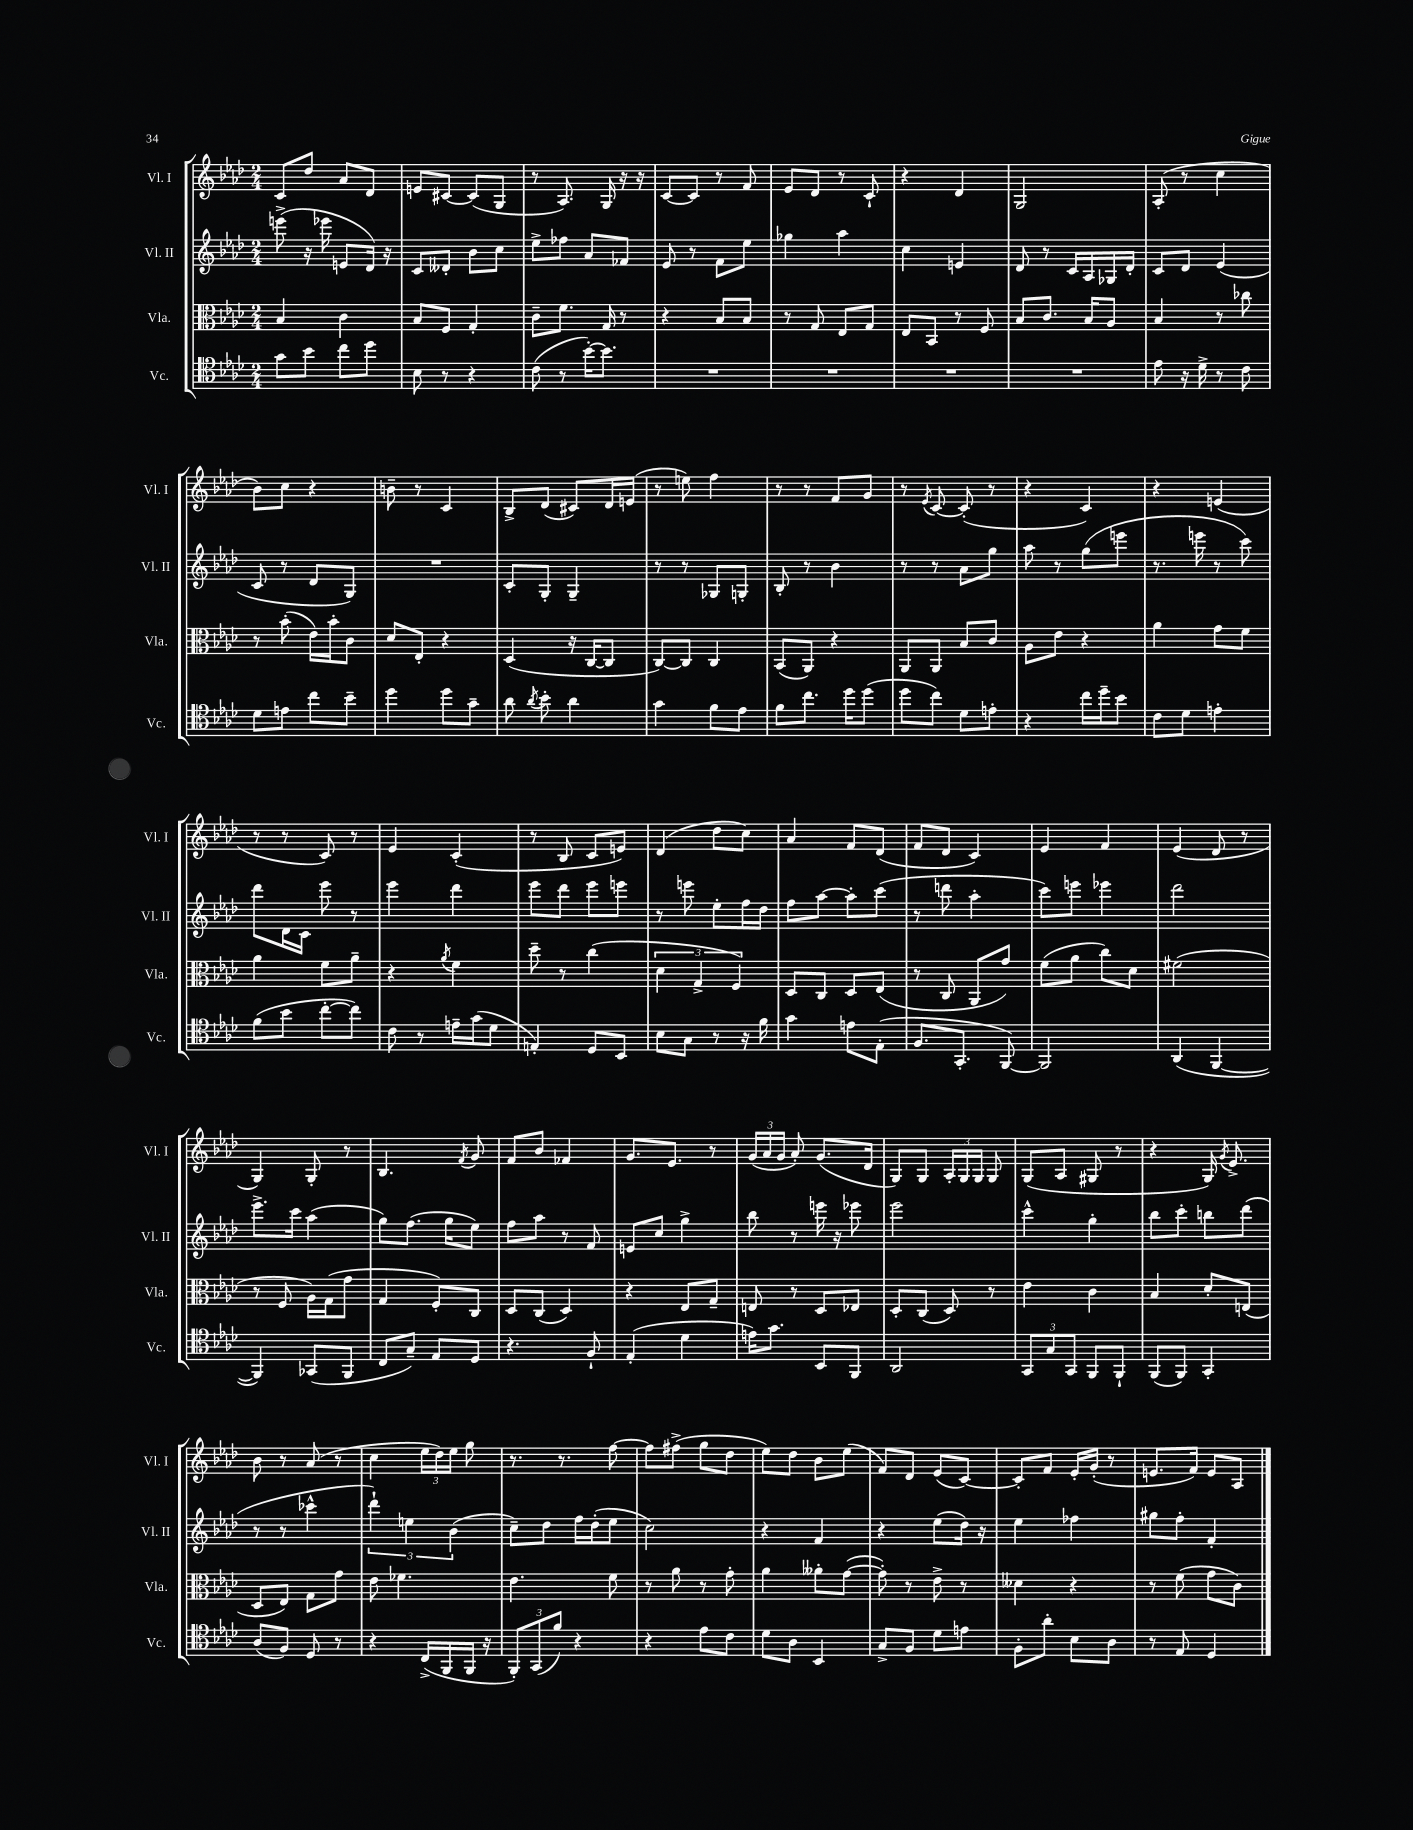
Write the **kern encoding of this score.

**kern	**kern	**kern	**kern
*part4	*part3	*part2	*part1
*staff4	*staff3	*staff2	*staff1
*I"Vc.	*I"Vla.	*I"Vl. II	*I"Vl. I
*I'Vc.	*I'Vla.	*I'Vl. II	*I'Vl. I
*clefC4	*clefC3	*clefG2	*clefG2
*k[b-e-a-d-]	*k[b-e-a-d-]	*k[b-e-a-d-]	*k[b-e-a-d-]
*M2/4	*M2/4	*M2/4	*M2/4
=78	=78	=78	=78
8g\L	4B-/	(8eeen^\	8c/L
8b-\J	.	16r	8dd-/J
.	.	16eee-X\	.
8cc\L	4c\	8en/L	8a-/L
8dd-\J	.	16d-/Jk)	8d-/J
.	.	16r	.
=79	=79	=79	=79
8B-\	8B-/L	8c/L	8en/L
8r	8F/J	8d--X'/J	[8c#X/J
4r	4G'/	8b-\L	(8c#/L]
.	.	8cc\J	8G/J
=80	=80	=80	=80
(8c\	8c~\L	8ee-^\L	8r
8r	8.f\J	8ff-X\J	8.A-/)
[16b-'\KL)	.	8a-/L	.
8.b-\J]	16G/	.	16G/
.	8r	8f-X/J	16r
.	.	.	16r
=81	=81	=81	=81
2r	4r	8e-/	[8c/L
.	.	8r	8c/J]
.	8B-/L	8f\L	8r
.	8B-/J	8ee-\J	8f/
=82	=82	=82	=82
2r	8r	4gg-X\	8e-/L
.	8G/	.	8d-/J
.	8E-/L	4aa-\	8r
.	8G/J	.	8c`/
=83	=83	=83	=83
2r	8E-/L	4cc\	4r
.	8BB-/J	.	.
.	8r	4en/	4d-/
.	8F/	.	.
=84	=84	=84	=84
2r	8B-/L	8d-/	2G/
.	8.c/J	8r	.
.	.	16c/LL	.
.	16B-/KL	16A-/	.
.	8A-/J	16G-X/	.
.	.	16d-'/JJ	.
=85	=85	=85	=85
8e-\	4B-/	8c/L	(8A-'/
16r	.	8d-/J	8r
16d-^\	.	.	.
8r	8r	(4e-/	4cc\
8c\	8cc-X\	.	.
!!LO:LB:g=z
=86	=86	=86	=86
8d-\L	8r	8c/	8b-\L)
8en\J	(8b-'\	8r	8cc\J
8cc\L	16e-\LL)	8d-/L	4r
.	16b-'\J	.	.
8b-~\J	8c\J	8G/J)	.
=87	=87	=87	=87
4dd-\	8d-/L	2r	8bn~\
.	8E-'/J	.	8r
8dd-\L	4r	.	4c/
8g~\J	.	.	.
=88	=88	=88	=88
8a-\	(4D-/	8c'/L	8B-^/L
8qa-/	.	.	.
8b-'\	.	8G'/J	(8d-/J
4a-\	16r	4G~/	8c#X/L)
.	[16C/KL	.	.
.	8C/J]	.	16d-/L
.	.	.	(16en/JJ
=89	=89	=89	=89
4g\	[8C/L)	8r	8r
.	8C/J]	8r	8een\)
8f\L	4C/	8G-X/L	4ff\
8e-\J	.	8Gn'/J	.
=90	=90	=90	=90
8f\L	(8BB-/L	8B-'/	8r
8.cc\J	8AA-/J)	8r	8r
.	4r	4b-\	8f/L
16dd-\KL	.	.	.
(8dd-\J	.	.	8g/J
=91	=91	=91	=91
8dd-\L	8AA-/L	8r	8r
.	.	.	8qe-/
8cc\J)	8AA-/J	8r	[8c/
8d-\L	8B-/L	8a-\L	(8c'/]
8en'\J	8c/J	8gg\J	8r
=92	=92	=92	=92
4r	8A-\L	8aa-\	4r
.	8e-\J	8r	.
16cc\LL	4r	(8gg\L	4c/)
16dd-~\J	.	.	.
8b-\J	.	8eeen\J	.
=93	=93	=93	=93
8c\L	4a-\	8.r	4r
8d-\J	.	.	.
.	.	16eeen\	.
4en'\	8g\L	8r	(4en/
.	8f\J	8ccc\)	.
!!LO:LB:g=z
=94	=94	=94	=94
(8f\L	4a-\	8ddd-\L	8r
8b-\J	.	16d-\L	8r
.	.	16c\JJ	.
[8cc'\L	8f\L	8eee-\	8c/)
8cc\J])	8a-~\J	8r	8r
=95	=95	=95	=95
8c\	4r	4eee-\	4e-/
8r	.	.	.
.	8qa-/	.	.
16en~\LL	4f\	4ddd-\	(4c'/
(16g\J	.	.	.
8d-\J	.	.	.
=96	=96	=96	=96
4En'/)	8dd-~\	8eee-\L	8r
.	8r	8ddd-\J	8B-/
8D-/L	(4cc\	8eee-\L	8c/L
8BB-/J	.	8eeen\J	8en/J)
=97	=97	=97	=97
8B-\L	6d-\	8r	(4d-/
8G\J	.	8eeen\	.
.	6G^/	.	.
8r	.	8ee-'\L	8dd-\L
.	6F/)	.	.
16r	.	16ff\L	8cc\J)
16f\	.	16dd-\JJ	.
=98	=98	=98	=98
4g\	8D-/L	8ff\L	4a-/
.	8C/J	[8aa-\J	.
8en\L	8D-/L	8aa-'\L]	8f/L
(8E-'\J	(8E-/J	(8ccc\J	(8d-/J
=99	=99	=99	=99
8.F/L	8r	8r	8f/L
.	8C/	8dddn\	8d-/J
8.GG'/J	.	.	.
.	8AA-/L	4aa-'\	4c/)
[8FF/)	8g/J)	.	.
=100	=100	=100	=100
2FF/]	(8f\L	8ccc\L)	4e-/
.	8a-\J	8eeen\J	.
.	8cc\L)	4eee-X\	4f/
.	8d-\J	.	.
=101	=101	=101	=101
(4AA-/	(2f#X\	2ddd-\	(4e-/
[4FF/	.	.	8d-/
.	.	.	8r
!!LO:LB:g=z
=102	=102	=102	=102
4FF/])	8r	8.eee-^\L	4G/)
.	8F/	.	.
.	.	16ccc\Jk	.
(8GG-X/L	16A-\LL)	(4aa-\	8G'/
.	(16G\J	.	.
8FF/J	8g\J	.	8r
=103	=103	=103	=103
8C/L	4G/	8gg\L)	4.B-/
8G~/J)	.	(8.ff\J	.
8E-/L	8F'/L)	.	.
.	.	16gg\KL	.
.	.	.	8qf/
8D-/J	8C/J	8ee-\J)	8g/
=104	=104	=104	=104
4.r	8D-/L	8ff\L	8f/L
.	(8C/J	8aa-\J	8b-/J
.	4D-/)	8r	4f-X/
8F`/	.	8f/	.
=105	=105	=105	=105
(4E-'/	4r	8en/L	8.g/L
.	.	8cc/J	.
.	.	.	8.e-/J
4d-\	8E-/L	4gg^\	.
.	8G~/J	.	8r
=106	=106	=106	=106
16en\KL)	8En/	8bb-\	(24g/LL
.	.	.	24a-/
8.g\J	.	.	.
.	.	.	24g/JJ
.	8r	8r	8a-'/)
8BB-/L	8D-/L	16eeen\	(8.g/L
.	.	16r	.
8FF/J	8E-X/J	8eee-X\	.
.	.	.	16d-/Jk
=107	=107	=107	=107
2AA-/	8D-'/L	2eee-\	8G/L)
.	(8C/J	.	8G/J
.	8D-/)	.	24A-'/LL
.	.	.	24G/
.	.	.	24G/JJ
.	8r	.	8G/
=108	=108	=108	=108
12GG/L	4e-\	4ccc^^\	(8G/L
12G/	.	.	.
.	.	.	8A-/J
12GG/J	.	.	.
8FF/L	4c\	4gg'\	8G#X/
8FF`/J	.	.	8r
=109	=109	=109	=109
(8FF/L	4B-/	8bb-\L	4r
8FF/J)	.	8ccc'\J	.
4GG'/	8d-'/L	8bbn\L	16G/)
.	.	.	8qg/
.	.	.	8.e-^/
.	(8En/J	(8ddd-\J	.
!!LO:LB:g=z
=110	=110	=110	=110
(8A-/L	8D-/L	8r	8b-\
8F/J)	8E-/J)	8r	8r
8D-/	8G\L	4ccc-X^^\	(8a-/
8r	8g\J	.	8r
=111	=111	=111	=111
4r	8e-\	6ddd-`\)	4cc\
.	4.f-X\	.	.
.	.	6een\	.
(16C^/LL	.	.	24ee-\LL
.	.	.	24dd-\)
16FF/	.	.	.
.	.	(6b-\	24ee-\JJ
16FF/JJ	.	.	8gg\
16r	.	.	.
=112	=112	=112	=112
12FF'/L)	4.e-\	8cc~\L)	8.r
(12GG/	.	.	.
.	.	8dd-\J	.
12f/J)	.	.	.
.	.	.	8.r
4r	.	16ff\LL	.
.	.	(16dd-'\J	.
.	8f\	8ee-\J	[8ff\
=113	=113	=113	=113
4r	8r	2cc\)	8ff\L]
.	8a-\	.	(8ff#X^\J
8e-\L	8r	.	8gg\L
8c\J	8g'\	.	8dd-\J
=114	=114	=114	=114
8d-\L	4a-\	4r	8ee-\L)
8A-\J	.	.	8dd-\J
4BB-/	8a--X'\L	4f/	8b-\L
.	([8g\J	.	(8ee-\J
=115	=115	=115	=115
8G^/L	8g'\])	4r	8f/L)
8F/J	8r	.	8d-/J
8d-\L	8e-^\	(8ee-\L	(8e-/L
8en\J	8r	16dd-\Jk)	[8c/J)
.	.	16r	.
=116	=116	=116	=116
8F'\L	4d--X\	4ee-\	8c'/L]
8a-'\J	.	.	8f/J
8B-\L	4r	4ff-X\	16e-'/LL
.	.	.	(16g'/JJ
8A-\J	.	.	8r
=117	=117	=117	=117
8r	8r	8gg#X\L	8.en/L
8E-/	(8f\	8ff'\J	.
.	.	.	16f/Jk)
4D-/	8g\L	4f'/	8e/L
.	8c\J)	.	8A-/J
==	==	==	==
*-	*-	*-	*-
